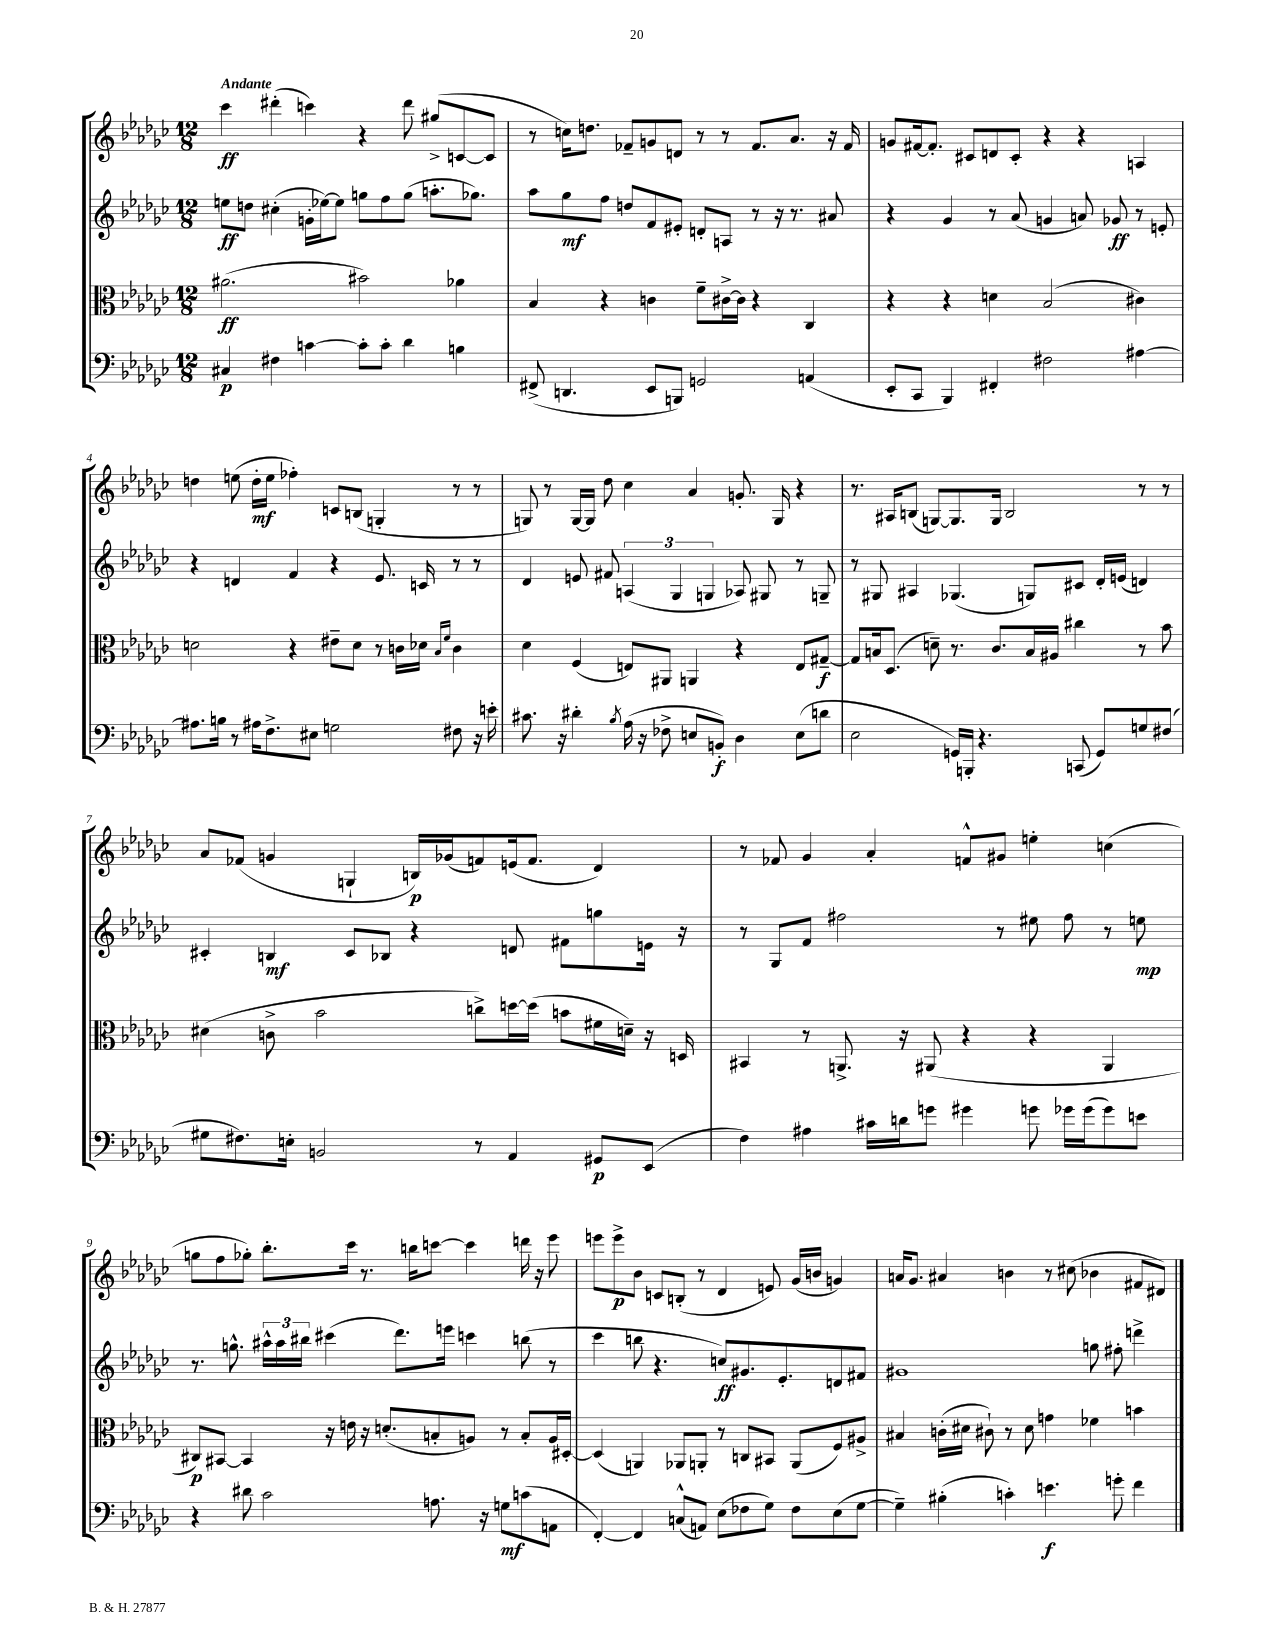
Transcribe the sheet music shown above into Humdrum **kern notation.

**kern	**kern	**kern	**kern
*staff4	*staff3	*staff2	*staff1
*clefF4	*clefC3	*clefG2	*clefG2
*k[b-e-a-d-g-c-]	*k[b-e-a-d-g-c-]	*k[b-e-a-d-g-c-]	*k[b-e-a-d-g-c-]
*M12/8	*M12/8	*M12/8	*M12/8
4C#/	(2.a#\	8ee\L	4ccc-\
.	.	8dd\J	.
4F#\	.	(4cc#'\	(4ddd#'\
[4c\	.	16g'\LL	4ccc\)
.	.	[16ee-\J)	.
.	.	8ee-\]J	.
8c'\]L	2b#\)	8gg\L	4r
8c'\J	.	8ff\	.
4d-\	.	(8gg\J	8ddd#\
.	.	8.aa'\L	(8gg#^/L
4B\	4a-\	.	[8c/
.	.	8.gg-\J)	.
.	.	.	8c/]J
=	=	=	=
(8FF#^/	4B-/	8aa-\L	8r
4.DD/	.	8gg-\	16cc\LK)
.	.	.	8.dd\J
.	4r	8ff\J	.
.	.	8dd/L	8f-~/L
8EE-/L	4c\	8f/	8g/
8BBB/J)	.	8e#'/J	8d/J
2GG/	8f~\L	8d'/L	8r
.	[16c#^\L	8A/J	8r
.	16c#\]JJ	.	.
.	4r	8r	8.f-/L
.	.	16r	.
.	.	8.r	8.a-/J
(4AA/	4C-/	.	.
.	.	8a#/	16r
.	.	.	16f-/
=	=	=	=
8EE-'/L	4r	4r	8g/L
8CC-/J	.	.	[16f#/k
.	.	.	8.f#'/]J
4BBB-/)	4r	4g-/	.
.	.	.	8c#/L
4FF#'/	4d\	8r	8d/
.	.	(8a-/	8c#'/J
2F#\	(2B-/	4g/	4r
.	.	8a/)	4r
.	.	8g-/	.
[4A#\	4c#\)	8r	4A/
.	.	8e'/	.
=	=	=	=
8.A#\]L	2d\	4r	4dd\
16B\Jk	.	.	.
8r	.	4d/	(8ee\
16A#\LK	.	.	16dd'\LL
8.F^\	.	.	16ee\JJ
.	4r	4f/	4ff-'\)
8E#\J	.	.	.
2G\	8e#~\L	4r	8c/L
.	8d\J	.	(8B/J
.	8r	8.e-/	4G'/
.	16c\LL	.	.
.	16d-\JJ	16c/	.
.	16qqB-/LL	.	.
.	16qqf/JJ	.	.
8F#\	4c\	8r	8r
16r	.	8r	8r
16e'\	.	.	.
=	=	=	=
8.c#\	4d-\	4d-/	8G/)
.	.	.	8r
16r	.	.	.
4d#'\	(4F/	8e/	[16G/LL
.	.	.	16G/]JJ
.	.	8f#/	8dd-\
8qB-/	.	.	.
(16A-\	8E/L)	(6A/	4cc-\
16r	.	.	.
8F-^\	8AA#/J	.	.
.	.	6G-/	.
8E/L	4AA/	.	4a-/
.	.	6G/	.
8BB'/J)	.	.	.
4D-\	4r	8A-/)	8.g'/
.	.	8G#/	.
.	.	.	16G/
(8E\L	8E/L	8r	4r
8d\J	[8G#~/J	8G~/	.
=	=	=	=
2E-\	8G#/]L	8r	8.r
.	16B/k	8G#/	.
.	(8.D-/J	.	16A#/LK
.	.	4A#/	(8B/J
.	8d~\)	.	[8G/L)
16GG/LL)	8.r	(4.G-/	8.G/]
16BBB'/JJ	.	.	.
4.r	.	.	.
.	8.c-/L	.	16G/Jk
.	.	.	2B/
.	16B/L	8G/L)	.
.	16A#/JJ	.	.
(8CC/	4cc#\	8c#/J	.
8GG/L)	.	16d-'/LL	.
.	.	(16e/JJ	.
8G/	8r	4d/)	8r
(8F#/J	8b-\	.	8r
=	=	=	=
8G#\L	(4d#\	4c#'/	8a-/L
8.F#\)	.	.	(8f-/J
.	8c^\	4B/	4g/
16E'\Jk	.	.	.
2BB/	2b-\	.	.
.	.	8c#/L	4G`/
.	.	8B-/J	.
.	.	4r	16B/LL)
.	.	.	(16g-/J
8r	8cc^\L)	.	8f/)
4AA-/	[16dd\L	8d/	(16e/k
.	(16dd\]JJ	.	8.f/J
.	8b\L	8f#\L	.
8GG#/L	16f#\L	8gg\	4d-/)
.	16d~\JJ)	.	.
(8EE-/J	16r	16e\Jk	.
.	16D/	16r	.
=	=	=	=
4F\)	4BB#/	8r	8r
.	.	8G-/L	8f-/
4A#\	8r	8f/J	4g-/
.	8.AA^/	2ff#\	.
16c#\LL	.	.	4a-'/
16d\J	16r	.	.
8g\J	(8AA#/	.	.
4g#\	4r	.	8f^^/L
.	.	8r	8g#/J
8g\	4r	8ee#\	4ee'\
16g-\LL	.	8ff#\	.
(16g-\J	.	.	.
8g-\)	4AA#/	8r	(4cc\
8e\J	.	8ee\	.
=	=	=	=
4r	8C#/L)	8.r	8gg\L
.	[8BB#/J	.	8ff\
.	.	8.gg^^\	.
8d#\	4BB#/]	.	8gg-'\J)
2c-\	.	24aa#^^\LL	8.bb-'\L
.	.	24aa#\	.
.	.	24bb#\JJ	.
.	16r	(4ccc#\	.
.	16e\	.	16ccc-\Jk
.	16r	.	8.r
.	(8.d'/L	.	.
.	.	8.ddd-\L)	.
.	.	.	16bb\LK
8.A\	8B'/	.	[8ccc\J
.	.	16eee\Jk	.
.	8A/J)	4ccc\	4ccc\]
16r	.	.	.
8G\L	8r	.	.
(8c\	8B'/L	(8bb\	16ddd\
.	.	.	16r
8AA\J	16A/L	8r	8eee-\
.	[16D#'/JJ	.	.
=	=	=	=
[4FF'/)	(4D#/]	4ccc-\	8eee\L
.	.	.	8eee^\
4FF/]	4AA/)	8bb\	8b-\J
.	.	4.r	8c/L
(8C^^/L	8AA-/L	.	(8B'/J
8AA/J)	8AA'/J	.	8r
(8E-\L	8r	8cc/L)	4d-/
8F-\	8C/L	8.g#/	.
8G-\J)	8BB#/J	.	8e/)
.	.	8.e-'/	.
8F-\L	(8AA/L	.	(16g-/LL
.	.	.	16b/JJ
(8E-\	8F/)	8d/	4g/)
[8G-\J	8A#^/J	8f#/J	.
=	=	=	=
4G-~\])	4B#/	1g#	16a/LK
.	.	.	8.g-/J
(4B#'\	(16c'\LL	.	4a#/
.	16d#\JJ	.	.
.	8c#`\)	.	.
4c'\)	8r	.	4b\
.	8d#\	.	.
4.e\	4g\	.	8r
.	.	.	(8cc#\
.	4f-\	8gg\	4b-\
8g'\	.	8ff#'\	.
4f\	4b\	4ddd^\	8f#/L
.	.	.	8d#/J)
==	==	==	==
*-	*-	*-	*-
